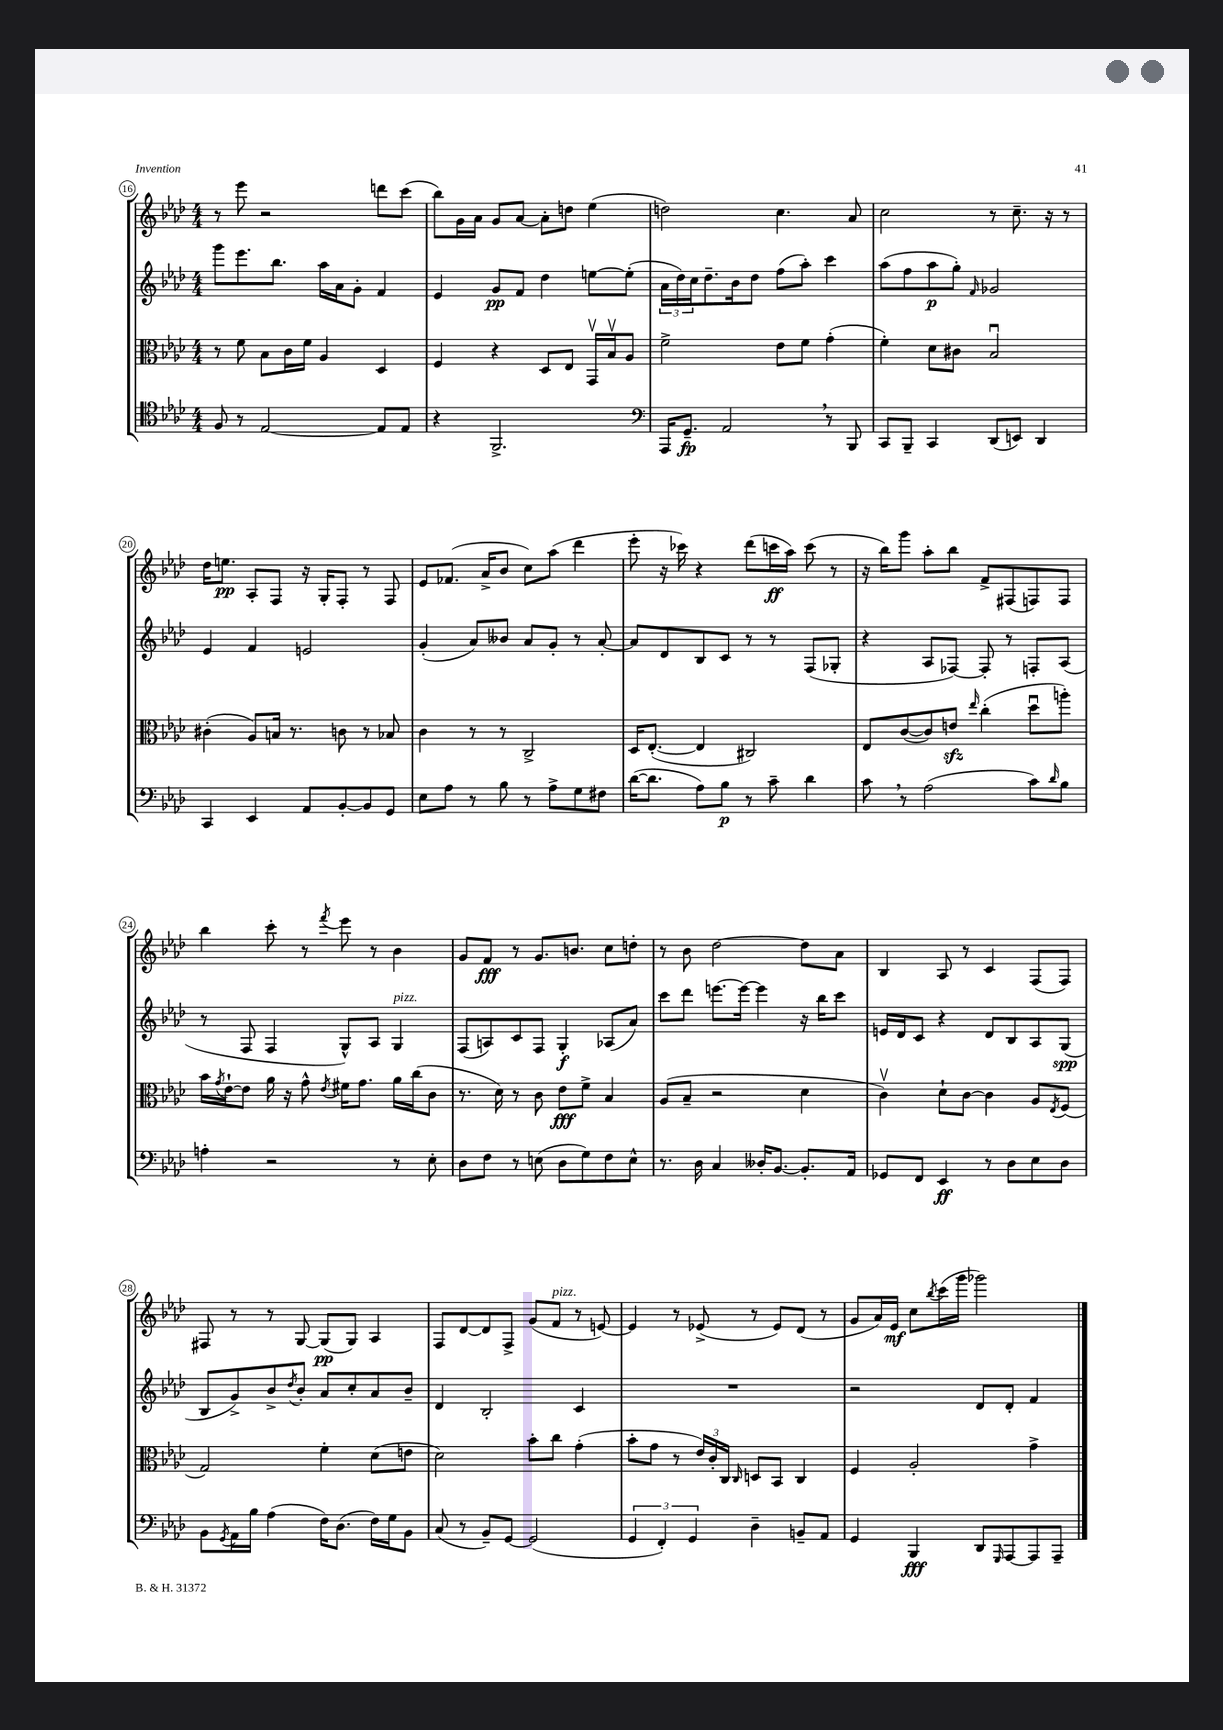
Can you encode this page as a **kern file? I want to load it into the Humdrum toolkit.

**kern	**kern	**kern	**kern
*staff4	*staff3	*staff2	*staff1
*clefC4	*clefC3	*clefG2	*clefG2
*k[b-e-a-d-]	*k[b-e-a-d-]	*k[b-e-a-d-]	*k[b-e-a-d-]
*M4/4	*M4/4	*M4/4	*M4/4
8F/	8r	8ggg\L	8r
8r	8f\	8.eee-\	8eee-\
[2E-/	8B-\L	.	2r
.	.	8.bb-\J	.
.	16c\L	.	.
.	16f\JJ	.	.
.	4A-/	16aa-\LL	.
.	.	16a-\J	.
.	.	8g'\J	.
8E-/]L	4D-/	4f/	8ddd\L
8E-/J	.	.	(8ccc\J
=	=	=	=
4r	4F/	4e-/	8bb-\L)
.	.	.	16g\L
.	.	.	16a-\JJ
2.FF^/	4r	8g/L	8g/L
.	.	8f/J	[8a-/J
.	8D-/L	4dd-\	8a-'\]L
.	8E-/J	.	8dd\J
.	16GGv/LL	[8ee\L	(4ee-\
.	16B-v/J	.	.
.	8A-/J	(8ee'\]J	.
=	=	=	=
*clefF4	*	*	*
16AAA-/LK	2f^\	24a-\LL	2dd\)
.	.	24dd-\)	.
8.GG~/J	.	.	.
.	.	24cc\J	.
.	.	8.dd-~\	.
2AA-/	.	.	.
.	.	16b-\k	.
.	.	8dd-\J	.
.	8e-\L	(8ff\L	4.cc\
.	8f\J	8aa-'\J)	.
8r	(4g'\	4ccc\	.
8BBB-/	.	.	8a-/
=	=	=	=
8CC/L	4f'\)	(8aa-\L	2cc\
8BBB-~/J	.	8ff\	.
4CC/	8d-\L	8aa-\	.
.	8c#\J	8gg'\J)	.
.	.	16qqf/	.
(8DD-/L	2B-u/	2g-/	8r
8EE/J)	.	.	8.cc~\
4DD-/	.	.	.
.	.	.	16r
.	.	.	8r
=	=	=	=
4CC/	(4c#'\	4e-/	16dd-\LK
.	.	.	8.ee\J
4EE-/	8A-/L)	4f/	8A-'/L
.	16B/Jk	.	8F/J
.	8.r	.	.
8AA-/L	.	2e/	16r
.	.	.	16G'/LK
[8BB-'/	8c\	.	8F'/J
8BB-/]	8r	.	8r
8GG/J	8B-/	.	8F/
=	=	=	=
8E-\L	4c\	(4g'/	8e-/L
8A-\J	.	.	(8.f-/J
8r	8r	8a-/L)	.
.	.	.	16a-^/LK
8B-\	8r	8b--/J	8b-/J
8r	2C^/	8a-/L	8cc\L)
8A-^\L	.	8g'/J	(8aa-\J
8G\	.	8r	4ddd-\
8F#\J	.	[8a-'/	.
=	=	=	=
([16d-\LK	16D-/LK	8a-/]L	8eee-'\
8.d-\]J	([8.E-'/J	.	.
.	.	8d-/	16r
.	.	.	16ccc-\)
8A-\L)	4E-/]	8B-/	4r
8B-\J	.	8c/J	.
8r	2C#/)	8r	(8ddd-\L
8c~\	.	8r	16ccc\L
.	.	.	16aa-\JJ)
4d-\	.	(8F/L	(8ccc\
.	.	8G-'/J	8r
=	=	=	=
8c\	8E-/L	4r	16r
.	.	.	16bb-\LK)
8r	([8c/	.	8ggg\J
(2A-\	8c/])	8A-/L	8aa-'\L
.	8e/J	[8F-/J)	8bb-\J
.	16qqee-/	.	.
.	(4cc'\	8F-'/]	8f^/L
.	.	8r	(8F#/
8c\L)	8dd-u\L	8F'/L	8F/)
16qqd-/	.	.	.
8B-\J	8aa'\J)	(8A-/J	8F/J
=	=	=	=
4A'\	16b-\LL	8r	4bb-\
.	8qg/	.	.
.	[16e-`\J	.	.
.	8e-\]J	8F/	.
2r	16a-\	4F/	8ccc'\
.	16r	.	.
.	8g^^\	.	8r
.	8qe-/	.	8qfff/
.	16f#\LK	8G^^/L)	8eee-\
.	8.g\J	.	.
.	.	8A-/J	8r
8r	16a-\LL	4G/	4b-\
.	(16cc\J	.	.
8E-'\	8c\J	.	.
=	=	=	=
8D-\L	8.r	(8F/L	8g/L
8F\J	.	8A/)	8f/J
.	16d-\)	.	.
8r	8r	8c/	8r
(8E\	8c\	8F/J	8.g/L
8D-\L	8e-\L	4G'/	.
.	.	.	8.b/J
8G\)	8f^\J	.	.
8F\	4B-/	(8A-/L	8cc\L
8E^^\J	.	8a-/J)	8dd'\J
=	=	=	=
8.r	(8A-/L	8ccc\L	8r
.	8B-~/J	8ddd-\J	8b-\
16D-\	.	.	.
4C/	2r	[8.eee\L	[2dd-\
.	.	16eee\_Jk	.
16D--'/LK	.	4eee\]	.
[8.BB-/J	.	.	.
8.BB-'/]L	4d-\	16r	8dd-\]L
.	.	16bb-\LK	.
.	.	8ccc\J	8a-\J
16AA-/Jk	.	.	.
=	=	=	=
8GG-/L	4cv\)	16e/LL	4B-/
.	.	16d-/J	.
8FF/J	.	8c/J	.
4EE-/	8d-`\L	4r	8A-/
.	[8c\J	.	8r
8r	4c\]	8d-/L	4c/
8D-\L	.	8B-/	.
8E-\	8A-/L	8A-/	(8F/L
.	8qE-/	.	.
8D-\J	(8F/J	(8G/J	8F/J)
=	=	=	=
8BB-\L	2G/)	8B-/L	8F#/
8qGG/	.	.	.
16AA-\L	.	8g^/)	8r
16B-\JJ	.	.	.
(4A-\	.	8b-^/	8r
.	.	8qdd-/	.
.	.	8b-'/J	[8G/
16F\LK)	4f'\	8a-/L	(8G/]L
(8.D-\J	.	.	.
.	.	8cc'/	8G/J)
16F\LL)	(8d-\L	8a-/	4A-/
16G\J	.	.	.
8BB-\J	8e\J	8b-~/J	.
=	=	=	=
(8C/	2d-\)	4d-/	8F/L
8r	.	.	[8d-/
8BB-~/L)	.	2B-'/	8d-/]
[8GG/J	.	.	8F^/J
(2GG/]	8b-'\L	.	(8g/L
.	8cc\J	.	8f/J
.	(4g'\	4c/	8r
.	.	.	[8e/)
=	=	=	=
6GG/	8b-'\L	1r	4e/]
.	8g\J	.	.
6FF'/)	.	.	.
.	8r	.	8r
6GG/	.	.	.
.	24e-/LL)	.	(8e-^/
.	24c'/	.	.
.	24C/JJ	.	.
.	16qqC/	.	.
4D-~\	8D/L	.	8r
.	8BB-/J	.	8e-/L)
8BB~/L	4C/	.	(8d-/J
8AA-/J	.	.	8r
=	=	=	=
4GG/	4F/	2r	8g/L
.	.	.	16a-/L)
.	.	.	16e-/JJ
4BBB-/	2A-'/	.	8cc\L
.	.	.	8qbb-/
.	.	.	(16ccc\L
.	.	.	16ggg\JJ
8DD-/L	.	8d-/L	2ggg-\)
16qqGGG/	.	.	.
[8AAA-/	.	8d-'/J	.
8AAA-/]	4g^\	4f/	.
8AAA-~/J	.	.	.
==	==	==	==
*-	*-	*-	*-
